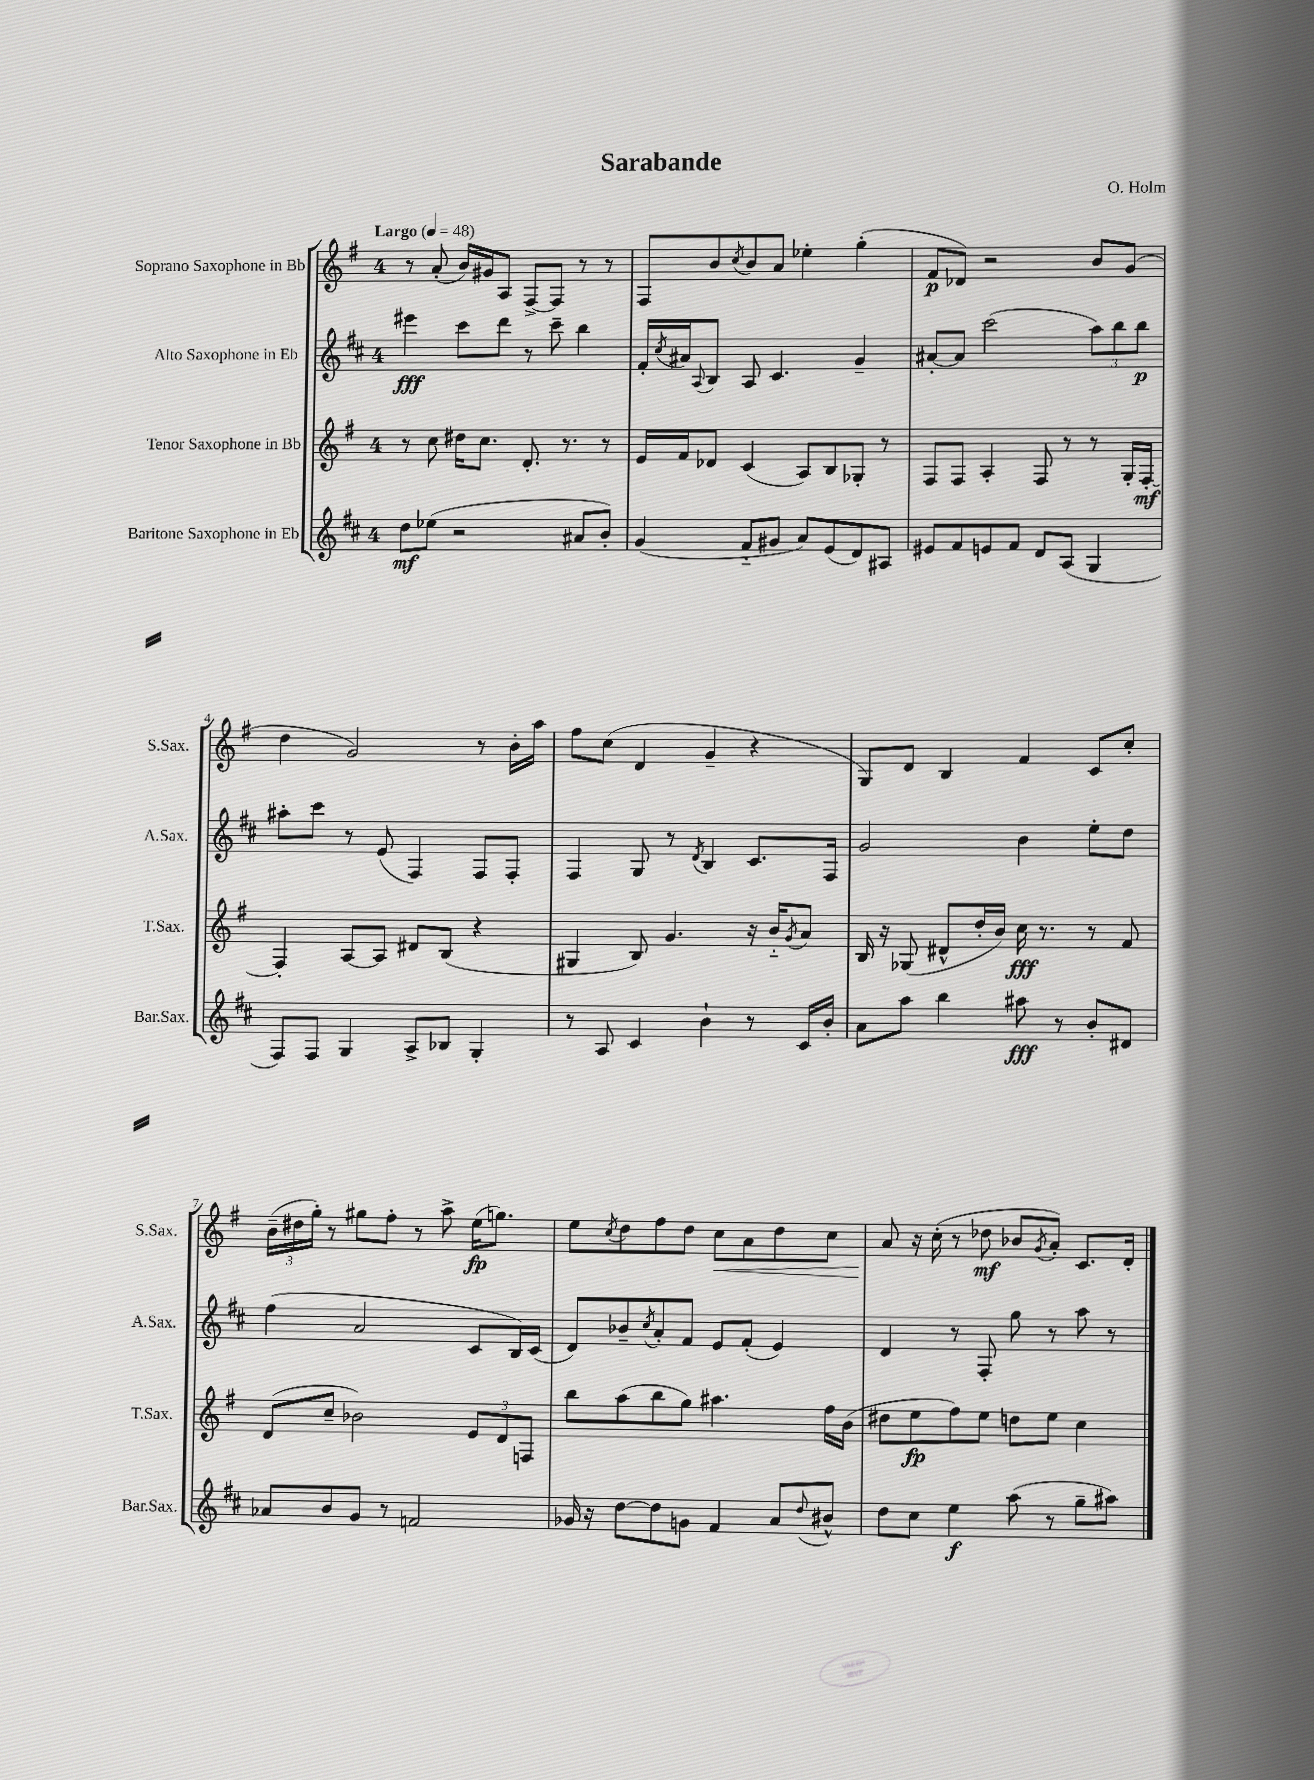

**kern	**dynam	**kern	**dynam	**kern	**dynam	**kern	**dynam
*part4	*part4	*part3	*part3	*part2	*part2	*part1	*part1
*staff4	*staff4	*staff3	*staff3	*staff2	*staff2	*staff1	*staff1
*I"Baritone Saxophone in Eb	*	*I"Tenor Saxophone in Bb	*	*I"Alto Saxophone in Eb	*	*I"Soprano Saxophone in Bb	*
*I'Bar.Sax.	*	*I'T.Sax.	*	*I'A.Sax.	*	*I'S.Sax.	*
*clefG2	*	*clefG2	*	*clefG2	*	*clefG2	*
*k[f#c#]	*	*k[f#]	*	*k[f#c#]	*	*k[f#]	*
*M4/4	*	*M4/4	*	*M4/4	*	*M4/4	*
*MM48	*	*MM48	*	*MM48	*	*MM48	*
=1	=1	=1	=1	=1	=1	=1	=1
!	!	!	!	!	!	!LO:TX:a:B:t=Largo	!
8dd\L	mf	8r	.	4eee#X\	fff	8r	.
(8ee-X\J	.	8cc\	.	.	.	(8a'/	.
2r	.	16dd#X\KL	.	8ccc#\L	.	16b/LL)	.
.	.	8.cc\J	.	.	.	16g#X/J	.
.	.	.	.	8ddd\J	.	8A/J	.
.	.	8.d'/	.	8r	.	[8F#^/L	.
.	.	.	.	8ccc#~\	.	8F#/J]	.
.	.	8.r	.	.	.	.	.
8a#X/L	.	.	.	4bb\	.	8r	.
8b'/J)	.	8r	.	.	.	8r	.
=2	=2	=2	=2	=2	=2	=2	=2
(4g/	.	16e/LL	.	16f#'/LL	.	8F#/L	.
.	.	.	.	8qcc#/	.	.	.
.	.	16f#/J	.	16a#X/J	.	.	.
.	.	.	.	8qqA/	.	.	.
.	.	8d-X/J	.	8B/J	.	8b/	.
.	.	.	.	.	.	8qcc/	.
8f#/L	.	(4c/	.	8A/	.	8b/	.
8g#X/J	.	.	.	4.c#/	.	8a/J	.
8a/L)	.	8A/L)	.	.	.	4ee-X'\	.
(8e/	.	8B/	.	.	.	.	.
8d/)	.	8G-X'/J	.	4g~/	.	(4gg'\	.
8A#X/J	.	8r	.	.	.	.	.
=3	=3	=3	=3	=3	=3	=3	=3
8e#X/L	.	8F#/L	.	[8a#X'/L	.	8f#/L	p
8f#/	.	8F#/J	.	8a#/J]	.	8d-X/J)	.
8en/	.	4A'/	.	(2ccc#\	.	2r	.
8f#/J	.	.	.	.	.	.	.
8d/L	.	8F#/	.	.	.	.	.
(8A/J	.	8r	.	.	.	.	.
4G/	.	8r	.	12aa\L)	.	8b/L	.
.	.	.	.	12bb\	.	.	.
.	.	16G'/LL	.	.	.	(8g/J	.
.	.	.	.	12bb\J	p	.	.
.	.	[16F#'/JJ	mf	.	.	.	.
!!LO:LB:g=z
=4	=4	=4	=4	=4	=4	=4	=4
8F#/L)	.	4F#'/]	.	8aa#X'\L	.	4dd\	.
8F#/J	.	.	.	8ccc#\J	.	.	.
4G/	.	[8A/L	.	8r	.	2g/)	.
.	.	8A/J]	.	(8e/	.	.	.
8A^/L	.	8d#X/L	.	4F#/)	.	.	.
8B-X/J	.	(8B/J	.	.	.	.	.
4G'/	.	4r	.	8F#/L	.	8r	.
.	.	.	.	8F#'/J	.	16b'\LL	.
.	.	.	.	.	.	16aa\JJ	.
=5	=5	=5	=5	=5	=5	=5	=5
8r	.	4G#X/	.	4F#/	.	8ff#\L	.
8A/	.	.	.	.	.	(8cc\J	.
4c#/	.	8B/)	.	8G/	.	4d/	.
.	.	4.g/	.	8r	.	.	.
.	.	.	.	8qd/	.	.	.
4b`\	.	.	.	4B/	.	4g~/	.
8r	.	16r	.	8.c#/L	.	4r	.
.	.	16b/KL	.	.	.	.	.
.	.	8qg/	.	.	.	.	.
16c#/LL	.	8a/J	.	.	.	.	.
16b'/JJ	.	.	.	16F#/Jk	.	.	.
=6	=6	=6	=6	=6	=6	=6	=6
8a\L	.	16B/	.	2g/	.	8G/L)	.
.	.	16r	.	.	.	.	.
8aa\J	.	(8G-X/	.	.	.	8d/J	.
4bb\	.	8d#X^^/L	.	.	.	4B/	.
.	.	16dd'/L	.	.	.	.	.
.	.	16b/JJ)	.	.	.	.	.
8aa#X\	fff	16cc\	fff	4b\	.	4f#/	.
.	.	8.r	.	.	.	.	.
8r	.	.	.	.	.	.	.
8b'/L	.	8r	.	8ee'\L	.	8c/L	.
8d#X/J	.	8f#/	.	8dd\J	.	8cc'/J	.
!!LO:LB:g=z
=7	=7	=7	=7	=7	=7	=7	=7
8a-X/L	.	(8d/L	.	(4ff#\	.	(24b~\LL	.
.	.	.	.	.	.	24dd#X\	.
.	.	.	.	.	.	24gg'\JJ)	.
8b/	.	8cc~/J	.	.	.	8r	.
8g/J	.	2b-X\)	.	2a/	.	8gg#X\L	.
8r	.	.	.	.	.	8ff#'\J	.
2fn/	.	.	.	.	.	8r	.
.	.	.	.	.	.	8aa^\	.
.	.	12e/L	.	8c#/L	.	(16ee\KL	fp
.	.	.	.	.	.	8.ggn\J)	.
.	.	12d/	.	.	.	.	.
.	.	.	.	16B/L)	.	.	.
.	.	12Fn/J	.	.	.	.	.
.	.	.	.	(16c#/JJ	.	.	.
=8	=8	=8	=8	=8	=8	=8	=8
16g-X/	.	8bb\L	.	8d/L)	.	8ee\L	.
16r	.	.	.	.	.	.	.
.	.	.	.	.	.	8qcc/	.
[8dd\L	.	(8aa\	.	8b-X~/	.	8dd\	.
.	.	.	.	8qcc#/	.	.	.
8dd\]	.	8bb\	.	8a'/	.	8ff#\	.
8gn\J	.	8gg\J)	.	8f#/J	.	8dd\J	.
!	!	!	!	!	!	!	!LO:HP:b
4f#/	.	4.aa#X\	.	8e/L	.	8cc\L	<
.	.	.	.	(8f#'/J	.	8a\	.
8a/L	.	.	.	4e/)	.	8dd\	.
8qqdd/	.	.	.	.	.	.	.
8b#X^^/J	.	16ff#\LL	.	.	.	8cc\J	.
.	.	(16b\JJ	.	.	.	.	.
=9	=9	=9	=9	=9	=9	=9	=9
8dd\L	.	8dd#X\L	.	4d/	.	8a/	.
8cc#\J	.	8ee\	fp	.	.	16r	[
.	.	.	.	.	.	(16cc'\	.
4ee\	f	8ff#\)	.	8r	.	8r	.
.	.	8ee\J	.	8F#'/	.	8dd-X\	mf
(8aa\	.	8ddn\L	.	8gg\	.	8b-X/L	.
.	.	.	.	.	.	8qg/	.
8r	.	8ee\J	.	8r	.	8a'/J)	.
8gg~\L	.	4cc\	.	8aa\	.	8.c/L	.
8aa#X\J)	.	.	.	8r	.	.	.
.	.	.	.	.	.	16d'/Jk	.
==	==	==	==	==	==	==	==
*-	*-	*-	*-	*-	*-	*-	*-
